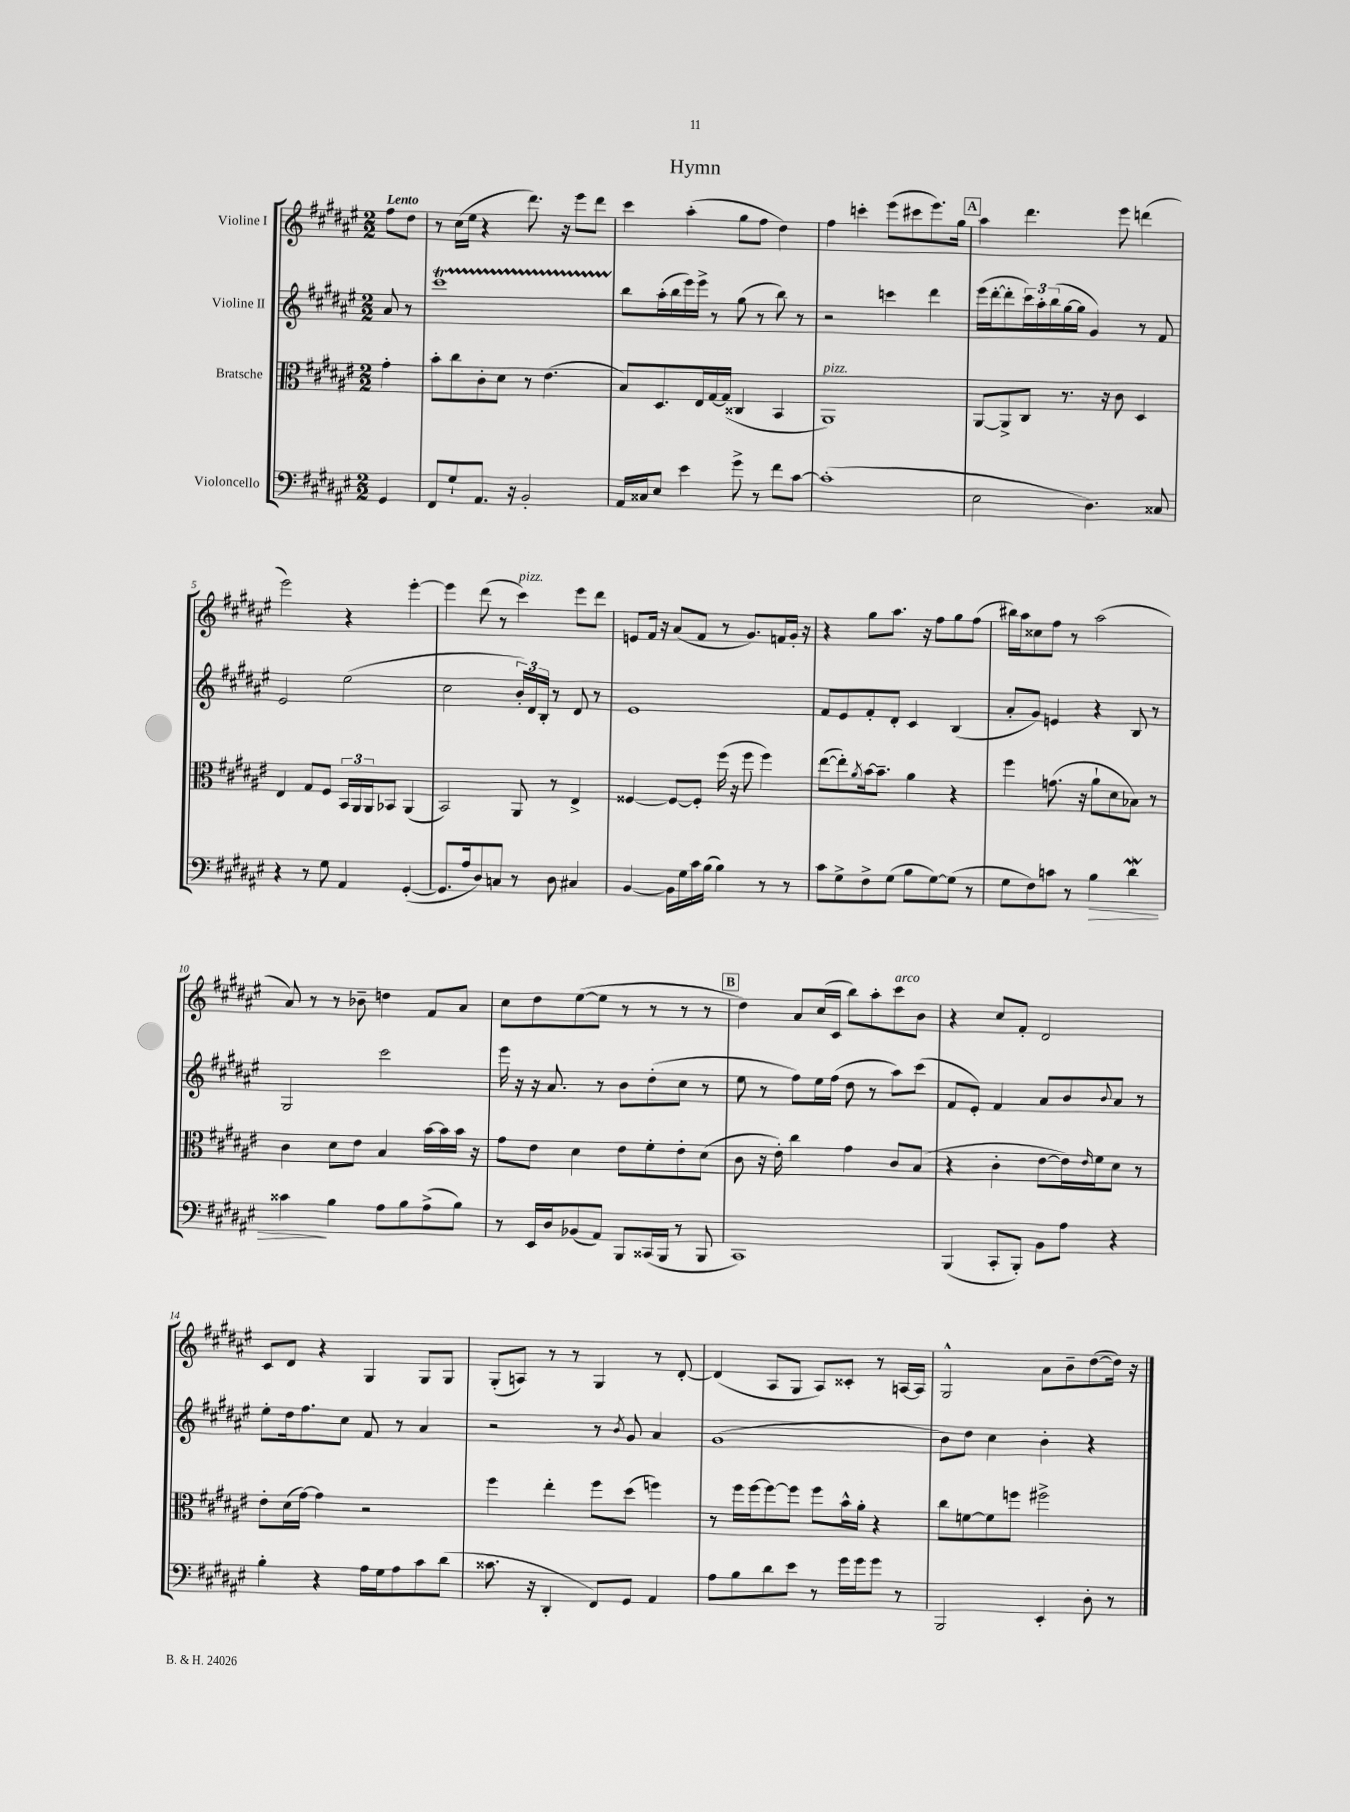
\header { title = "Hymn" }
<<
\new StaffGroup <<
\new Staff = "s0" \with { instrumentName = "Violine I" } {
    \clef treble \key fis \major \numericTimeSignature \time 2/2 \partial 4 \tempo "Lento"
    fis''8 dis''8 |
    r8 cis''16( eis''16 r4 dis'''8.) r16 eis'''8 dis'''8 |
    cis'''4 ais''4-.( gis''8 fis''8 dis''4) |
    fis''4 c'''4-. eis'''8( cis'''8 eis'''8.) gis''16 |
    \mark \markup { \box "A" } ais''4 dis'''4. eis'''8 d'''4( |
    eis'''2) r4 eis'''4~-. |
    eis'''4 dis'''8( r8 cis'''4^\markup { \italic "pizz." }) eis'''8 dis'''8 |
    e'8 fis'16 r16 ais'8( fis'8 r8 gis'8.) f'16 gis'16-. r16 |
    r4 gis''8 ais''8. r16 fis''8 gis''8 fis''8( |
    bis''16) ais''16 cisis''8 fis''8 r8 ais''2( |
    ais'8) r8 r8 bes'8-- d''4 fis'8 ais'8 |
    cis''8 dis''8 eis''8~( eis''8 r8 r8 r8 r8 |
    \mark \markup { \box "B" } dis''4) ais'8 cis''16( cis'16 b''8) ais''8-. cis'''8^\markup { \italic "arco" } b'8 |
    r4 cis''8 fis'8-. dis'2 |
    cis'8 dis'8 r4 gis4 gis8 gis8 |
    gis8-.( a8) r8 r8 gis4 r8 dis'8~-. |
    dis'4( ais8 gis8 ais8) cisis'8-. r8 a16~ a16 |
    gis2-^ ais'8 b'8-- dis''8~( dis''16) r16 \bar "|." |
}
\new Staff = "s1" \with { instrumentName = "Violine II" } {
    \clef treble \key fis \major \numericTimeSignature \time 2/2 \partial 4
    ais'8 r8 |
    cis'''1\startTrillSpan |
    b''8\stopTrillSpan ais''16-.( b''16 eis'''16) eis'''16-> r8 gis''8( r8 b''8) r8 |
    r2 c'''4 dis'''4 |
    \mark \markup { \box "A" } eis'''16( dis'''16~-. dis'''8-. \tuplet 3/2 { cis'''16) ais''16-. b''16( } gis''16~ gis''16 gis'4) r8 fis'8 |
    eis'2 eis''2( |
    cis''2 \tuplet 3/2 { b'16-.) dis'16 b16-. } r8 dis'8 r8 |
    eis'1 |
    fis'8 eis'8 fis'8-. dis'8-. cis'4 b4( |
    ais'8-. gis'8) e'4 r4 b8 r8 |
    gis2 cis'''2 |
    eis'''16 r16 r16 ais'8. r8 b'8 dis''8-.( cis''8 r8 |
    \mark \markup { \box "B" } eis''8 r8 fis''8) eis''16 fis''16( dis''8 r8 ais''8) cis'''8( |
    fis'8 eis'8-.) fis'4 ais'8 b'8 \appoggiatura { b'8 } ais'8 r8 |
    eis''8-. dis''16 fis''8. cis''8 fis'8 r8 ais'4 |
    r2 r8 \acciaccatura { b'8 } gis'8 ais'4 |
    gis'1( |
    b'8) dis''8 cis''4 b'4-. r4 \bar "|." |
}
\new Staff = "s2" \with { instrumentName = "Bratsche" } {
    \clef alto \key fis \major \numericTimeSignature \time 2/2 \partial 4
    gis'4-. |
    b'8-. cis''8 cis'8-. dis'8 r8 eis'4.( |
    b8) dis8. eis16 gis16~ gis16( cisis4 b,4 |
    ais,1^\markup { \italic "pizz." }) |
    \mark \markup { \box "A" } ais,8~ ais,8-> cis8 r8. r16 cis'8 dis4 |
    eis4 gis8 fis8 \tuplet 3/2 { b,16 ais,16 ais,16 } bes,8 ais,4( |
    b,2) ais,8 r8 eis4-> |
    fisis4~ fisis8~ fisis8-. fis''16( r16 fis''8 fis''4) |
    eis''8~( eis''8-.) \acciaccatura { ais'8 } b'16~ b'8.-- ais'4 r4 |
    fis''4 g'8.( r16 ais'8-! dis'8 bes8) r8 |
    cis'4 dis'8 eis'8 b4 b'16~ b'16 b'16 r16 |
    gis'8 eis'8 dis'4 eis'8 fis'8-. eis'8-. dis'8( |
    \mark \markup { \box "B" } cis'8 r16 eis'16-.) cis''4 gis'4 cis'8 b8( |
    r4 cis'4-. eis'8~ eis'16) \grace { eis'16 } fis'16 dis'8 r8 |
    eis'8-. dis'16( gis'16~) gis'4 r2 |
    fis''4 eis''4-. fis''8 dis''8( f''4) |
    r8 fis''16 fis''16~ fis''8~ fis''8 fis''8 b'16-^ ais'16-. r4 |
    cis''8 f'8~ f'8 f''8 fis''2-> \bar "|." |
}
\new Staff = "s3" \with { instrumentName = "Violoncello" } {
    \clef bass \key fis \major \numericTimeSignature \time 2/2 \partial 4
    gis,4 |
    fis,8 gis8-! ais,8. r16 b,2-. |
    ais,16 cisis16 eis8 eis'4 gis'8-> r8 fis'8 cis'8~ |
    cis'1-.( |
    \mark \markup { \box "A" } eis2 dis4.) cisis8 |
    r4 r8 gis8 ais,4 gis,4~-.( |
    gis,8. ais16 dis8) c8 r8 dis8 cis4 |
    b,4~ b,16 gis16 cis'16 b16( b4) r8 r8 |
    cis'8 gis8-> fis8-> gis8( b8 gis8~) gis8( r8 |
    gis8 fis8) c'8 r8 b4\> dis'4\mordent |
    cisis'4\! b4 ais8 b8 ais8->( b8) |
    r8 eis,16 dis16 bes,8( ais,8) b,,8 cisis,16( b,,16 r8 b,,8 |
    \mark \markup { \box "B" } cis,1) |
    b,,4( cis,8-. b,,8-.) b,8 ais8 r4 |
    b4-. r4 ais16 gis16 ais8 cis'8 dis'8( |
    cisis'8. r16 dis,4-. fis,8) gis,8 ais,4 |
    ais8 b8 dis'8 eis'8 r8 gis'16 gis'16 gis'8 r8 |
    b,,2 eis,4-. dis8-. r8 \bar "|." |
}
>>
>>
